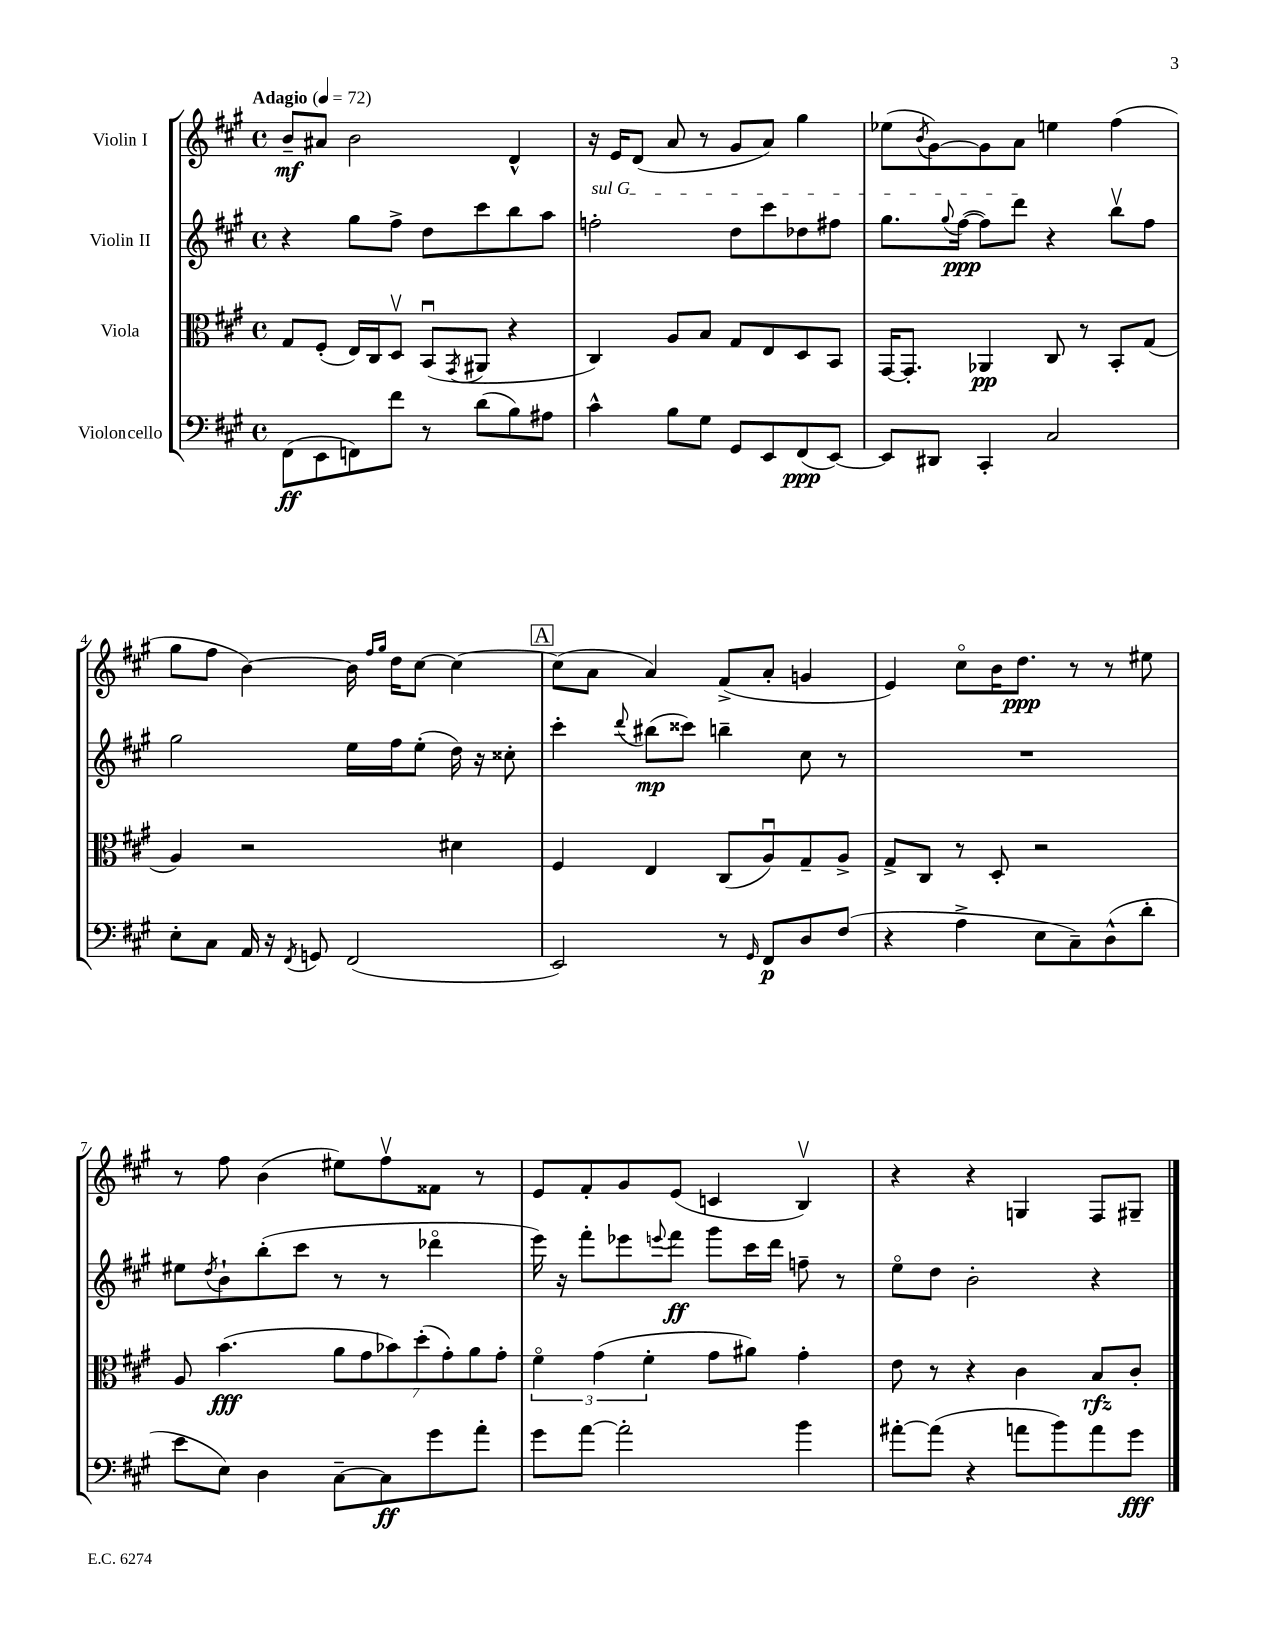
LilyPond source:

<<
\new StaffGroup <<
\new Staff = "s0" \with { instrumentName = "Violin I" } {
    \clef treble \key a \major \defaultTimeSignature \time 4/4 \tempo "Adagio" 4 = 72
    b'8--\mf ais'8 b'2 d'4-^ |
    r16 e'16 d'8( a'8 r8 gis'8 a'8) gis''4 |
    ees''8( \acciaccatura { b'8 } gis'8~) gis'8 a'8 e''4 fis''4( |
    gis''8 fis''8 b'4~) b'16 \grace { fis''16 gis''16 } d''16 cis''8~ cis''4~ |
    \mark \markup { \box "A" } cis''8( a'8 a'4) fis'8->( a'8-. g'4 |
    e'4) cis''8\flageolet b'16 d''8.\ppp r8 r8 eis''8 |
    r8 fis''8 b'4( eis''8) fis''8\upbow fisis'8 r8 |
    e'8 fis'8-. gis'8 e'8( c'4 b4\upbow) |
    r4 r4 g4 fis8 gis8-- \bar "|." |
}
\new Staff = "s1" \with { instrumentName = "Violin II" } {
    \clef treble \key a \major \defaultTimeSignature \time 4/4
    r4 gis''8 fis''8-> d''8 cis'''8 b''8 a''8 |
    \once \override TextSpanner.bound-details.left.text = \markup { \italic "sul G" } f''2-.\startTextSpan d''8 cis'''8 des''8 fis''8 |
    gis''8. \appoggiatura { gis''8 } fis''16~\ppp( fis''8) d'''8\stopTextSpan r4 b''8\upbow fis''8 |
    gis''2 e''16 fis''16 e''8-.( d''16) r16 cisis''8-. |
    \mark \markup { \box "A" } cis'''4-. \appoggiatura { d'''8 } bis''8\mp( cisis'''8) b''4-- cis''8 r8 |
    R1 |
    eis''8 \acciaccatura { d''8 } b'8-! b''8-.( cis'''8 r8 r8 des'''4\flageolet |
    e'''16) r16 fis'''8-. ees'''8 \appoggiatura { e'''8 } fis'''8\ff gis'''8 cis'''16 d'''16 f''8-- r8 |
    e''8\flageolet d''8 b'2-. r4 \bar "|." |
}
\new Staff = "s2" \with { instrumentName = "Viola" } {
    \clef alto \key a \major \defaultTimeSignature \time 4/4
    gis8 fis8-.( e16) cis16 d8\upbow b,8\downbow( \acciaccatura { gis,8 } ais,8 r4 |
    cis4) a8 b8 gis8 e8 d8 b,8 |
    gis,16~ gis,8.-. aes,4\pp cis8 r8 b,8-. gis8( |
    a4) r2 dis'4 |
    \mark \markup { \box "A" } fis4 e4 cis8( a8\downbow) gis8-- a8-> |
    gis8-> cis8 r8 d8-. r2 |
    a8 b'4.\fff( \tuplet 7/4 { a'8 gis'8 bes'8) d''8-.( gis'8-.) a'8 gis'8-. } |
    \tuplet 3/2 { fis'4\flageolet gis'4( fis'4-. } gis'8 ais'8) gis'4-. |
    e'8 r8 r4 cis'4 b8\rfz cis'8-. \bar "|." |
}
\new Staff = "s3" \with { instrumentName = "Violoncello" } {
    \clef bass \key a \major \defaultTimeSignature \time 4/4
    fis,8\ff( e,8 f,8) fis'8 r8 d'8( b8) ais8 |
    cis'4-^ b8 gis8 gis,8 e,8 fis,8\ppp( e,8~) |
    e,8 dis,8 cis,4-. cis2 |
    e8-. cis8 a,16 r16 \acciaccatura { fis,8 } g,8 fis,2( |
    \mark \markup { \box "A" } e,2) r8 \grace { gis,16 } fis,8\p d8 fis8( |
    r4 a4-> e8 cis8--) d8-^( d'8-. |
    e'8 e8) d4 cis8~-- cis8\ff gis'8 a'8-. |
    gis'8 a'8~ a'2-. b'4 |
    ais'8~-. ais'8( r4 a'8 b'8) a'8 gis'8\fff \bar "|." |
}
>>
>>
